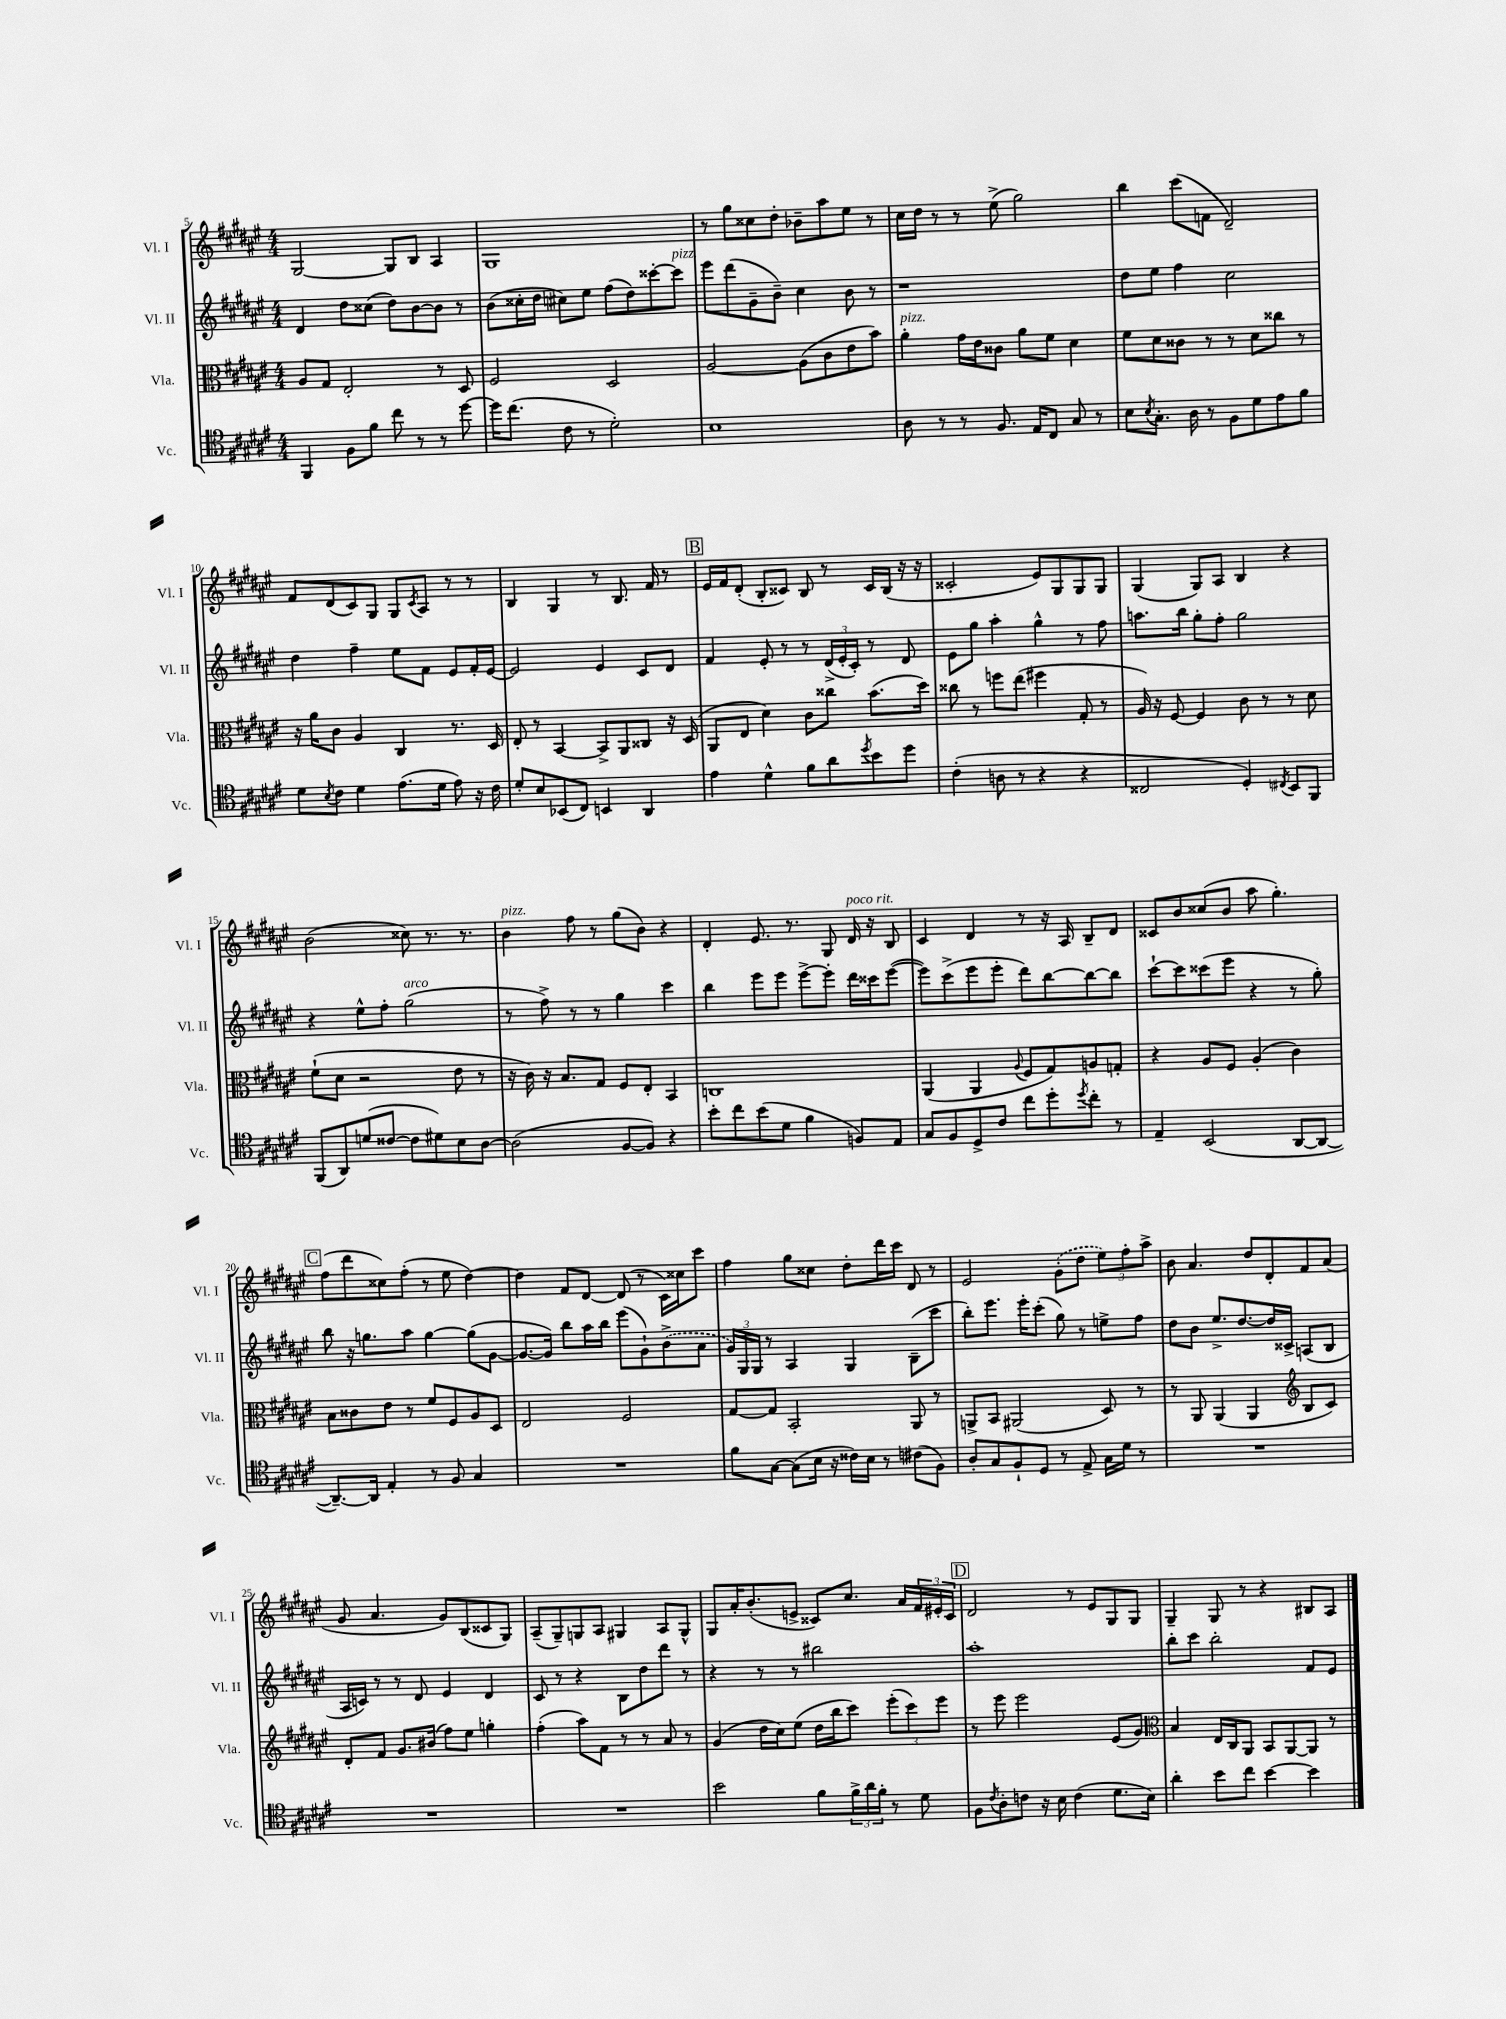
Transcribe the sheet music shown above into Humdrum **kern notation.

**kern	**kern	**kern	**kern
*part4	*part3	*part2	*part1
*staff4	*staff3	*staff2	*staff1
*I"Vc.	*I"Vla.	*I"Vl. II	*I"Vl. I
*I'Vc.	*I'Vla.	*I'Vl. II	*I'Vl. I
*clefC4	*clefC3	*clefG2	*clefG2
*k[f#c#g#d#a#e#]	*k[f#c#g#d#a#e#]	*k[f#c#g#d#a#e#]	*k[f#c#g#d#a#e#]
*M4/4	*M4/4	*M4/4	*M4/4
=5	=5	=5	=5
4FF#/	8A#/L	4d#/	[2G#/
.	8G#/J	.	.
8F#\L	2E#'/	8dd#\L	.
8f#\J	.	(8cc##X\J	.
8cc#\	.	8dd#\L)	8G#/L]
8r	.	[8b\	8B/J
8r	8r	8b\J]	4A#/
[8dd#\	8D#/	8r	.
=6	=6	=6	=6
16dd#\KL]	2F#/	(8b\L	1G#
(8.cc#\J	.	.	.
.	.	16cc##X'\L	.
.	.	16dd#\JJ	.
8c#\	.	8cc#X\L)	.
8r	.	8ee#\J	.
2d#'\)	2D#/	(8ff#\L	.
.	.	8dd#\)	.
.	.	[8ccc##X'\	.
!	!	!LO:TX:a:i:t=pizz.	!
.	.	8ccc##\J]	.
=7	=7	=7	=7
1B	[2A#/	8eee#\L	8r
.	.	(8ddd#\	8gg#\L
.	.	8g#~\	8cc##X\
.	.	8b~\J)	8dd#'\J
.	(8A#\L]	4cc#\	8b-X~\L
.	8c#\	.	8aa#\
.	8e#\	8b\	8ee#\J
.	8b\J)	8r	8r
=8	=8	=8	=8
!	!LO:TX:a:i:t=pizz.	!	!
8A#\	4a#'\	1r	16cc#\LL
.	.	.	16dd#\JJ
8r	.	.	8r
8r	16g#\LL	.	8r
.	16e#\J	.	.
8.F#/	8c##X\J	.	(8ee#^\
.	8a#\L	.	2gg#\)
16E#/KL	.	.	.
8C#/J	8f#\J	.	.
8G#/	4d#\	.	.
8r	.	.	.
=9	=9	=9	=9
8B\L	8f#\L	8dd#\L	4bb\
8qB/	.	.	.
8.G#'\J	8d#\	8ee#\J	.
.	8c##X\J	4ff#\	(8ccc#\L
16A#\	.	.	.
8r	8r	.	8fn\J
8F#\L	8r	2cc#\	2d#~/)
8d#\	8d#\L	.	.
8e#\	8cc##X\J	.	.
8f#\J	8r	.	.
!!LO:LB:g=z
=10	=10	=10	=10
8d#\L	16r	4dd#\	8f#/L
.	16a#\KL	.	.
8qB/	.	.	.
8c#\J	8c#\J	.	(8d#/
4d#\	4A#/	4ff#~\	8c#/)
.	.	.	8G#/J
(8.e#\L	4C#/	8ee#\L	8G#/L
.	.	.	8qc#/
.	.	8f#\J	8A#/J
16d#\Jk	.	.	.
8e#\)	8.r	8e#/L	8r
16r	.	16f#'/L	8r
16c#\	16D#/	[16e#/JJ	.
=11	=11	=11	=11
8d#'/L	8E#'/	2e#/]	4B/
8B/	8r	.	.
(8BB-X/	[4BB/	.	4G#/
8C#/J)	.	.	.
4BBn/	8BB^/L]	4e#/	8r
.	8AA#/	.	8.B/
4AA#/	8C##X/J	8c#/L	.
.	.	.	16f#/
.	16r	8d#/J	8r
.	(16D#/	.	.
!!LO:REH:place=s1:t=B
=12	=12	=12	=12
4e#\	8AA#/L	4f#/	16e#/LL
.	.	.	16f#/J
.	8E#/J	.	(8d#'/J
4d#^^\	4d#\)	8e#'/	8B'/L
.	.	8r	8c##X/J)
8f#\L	8c#\L	8r	8B/
8a#\	8cc##X\J	(24d#^/LL	8r
.	.	24e#'/	.
.	.	24c#'/JJ)	.
8qdd#/	.	.	.
8b\	(8.b\L	8r	16c##/LL
.	.	.	(16B/JJ
8dd#\J	.	8d#/	16r
.	16dd#\Jk)	.	16r
=13	=13	=13	=13
(4c#'\	8cc##X\	8e#\L	2c##X'/
.	8r	8gg#\J	.
8An\	8ffn\L	4aa#'\	.
8r	(8ee#\J	.	.
4r	4ff#X\	4gg#^^\	8e#/L)
.	.	.	8G#/
4r	8G#'/	8r	8G#/
.	8r	8ff#\	8G#/J
=14	=14	=14	=14
2C##X/	16A#/)	8.aan\L	(4G#/
.	16r	.	.
.	[8F#/	.	.
.	.	16bb\Jk	.
.	4F#/]	8gg#'\L	8G#/L)
.	.	8ff#'\J	8A#/J
4D#'/)	8c#\	2gg#\	4B/
.	8r	.	.
8qC#X/	.	.	.
8BB/L	8r	.	4r
8FF#/J	8d#\	.	.
!!LO:LB:g=z
=15	=15	=15	=15
(8FF#/L	(8f#`\L	4r	(2b\
8AA#/)	8d#\J	.	.
(8dn/	2r	8ee#^^\L	.
[8c##X/J	.	8ff#'\J	.
!	!	!LO:TX:a:i:t=arco	!
8c##\L]	.	(2gg#\	8cc##X\)
8d#X\)	.	.	8.r
8B\	8e#\	.	.
.	.	.	8.r
[8A#\J	8r	.	.
=16	=16	=16	=16
!	!	!	!LO:TX:a:i:t=pizz.
(2A#\]	16r	8r	4b\
.	16c#\)	.	.
.	16r	8ff#^\)	.
.	8.B/L	.	.
.	.	8r	8ff#\
.	8G#/J	8r	8r
[8F#/L	8F#/L	4gg#\	(8gg#\L
8F#/J])	8E#'/J	.	8b\J)
4r	4BB/	4ccc#\	4r
=17	=17	=17	=17
8b'\L	1Cn	4bb\	4d#'/
8cc#\	.	.	.
(8b\	.	8eee#\L	8.e#/
8d#\J	.	8eee#\J	.
.	.	.	8.r
4f#\	.	[8eee#^\L	.
.	.	8eee#'\J]	8G#/
!	!	!	!LO:TX:a:i:t=poco rit.
8Fn/L)	.	16ddd#\LL	16d#/
.	.	16ccc##X\J	16r
8E#/J	.	([8eee#\J	8B/
=18	=18	=18	=18
8G#/L	(4AA#/	8eee#\L])	4c#/
8F#/	.	(8ccc#^\	.
8D#^/	4AA#/	8eee#\	4d#/
8c#/J	.	8eee#'\J	.
.	8qqA#/	.	.
8cc#\L	8F#/L	8ddd#\L)	8r
8dd#'\	8G#/)	[8bb\	16r
.	.	.	16A#/
8qdd#/	.	.	.
8cc#'\J	8An/	8bb\_	8B~/L
8r	8Gn'/J	8bb\J]	8d#/J
=19	=19	=19	=19
4E#~/	4r	[8ccc#`\L	8c##X/L
.	.	8ccc#\]	8b/
(2BB/	8A#/L	(8ccc##X\	(8cc##X/
.	8F#/J	8eee#\J	8b/J
.	(4A#'/	4r	8aa#\
.	.	.	4.gg#'\)
[8AA#/L	4c#\)	8r	.
8AA#/J_	.	8gg#'\)	.
!!LO:LB:g=z
!!LO:REH:place=s1:t=C
=20	=20	=20	=20
8.AA#~/L_)	8B\L	8bb\	(8ff#\L
.	8c##X\	16r	8ddd#\
16AA#/Jk]	.	8.ggn\L	.
4E#'/	8e#\J	.	8cc##X\)
.	8r	8aa#\J	(8ff#'\J
8r	8f#/L	[4gg\	8r
8F#/	8F#/	.	8ee#\
4G#/	8A#/	(8gg\L]	[4dd#\)
.	8D#/J	[8g#\J	.
=21	=21	=21	=21
1r	2E#/	8.g#/L_	4dd#\]
.	.	16g#/Jk])	.
.	.	8bb\L	8f#/L
.	.	16aa#\L	[8d#/J
.	.	16bb\JJ	.
.	2F#/	(8eee#\L	(8d#/]
.	.	8g#`\)	8r
.	.	(8b^\	16c#\LL)
.	.	.	16cc##X\J
.	.	8a#\J	8ccc#\J
=22	=22	=22	=22
8f#\L	[8G#/L	24g#/LL)	4ff#\
.	.	24G#/	.
.	.	24G#/JJ	.
[8G#\J	8G#/J]	8r	.
(8G#\L]	2BB'/	4A#/	8gg#\L
16B\Jk	.	.	8cc##X\J
16r	.	.	.
16c##X\LL)	.	4G#/	8dd#'\L
16B\JJ	.	.	.
8r	.	.	16ddd#\L
.	.	.	16ccc#\JJ
(8c#X\L	8AA#/	(8B~\L	8d#/
8F#\J)	8r	8ccc#\J	8r
=23	=23	=23	=23
8A#'/L	8AAn^/L	8bb'\L)	2e#/
8G#/	8BB/J	8.eee#\J	.
8F#`/	(2AA#X/	.	.
.	.	16eee#'\KL	.
8D#/J	.	(8ccc#'\J	.
8r	.	8gg#\)	(8g#'\L
8E#^/	.	8r	8dd#\J
16G#\LL	8D#/)	8een^\L	12ee#\L)
16d#\JJ	.	.	.
.	.	.	12ff#'\
8r	8r	8ff#\J	.
.	.	.	12aa#^\J
=24	=24	=24	=24
1r	8r	8dd#\L	8b\
.	8AA#/	8b\J	4.a#/
.	(4AA#/	8.ee#^/L	.
.	.	[8.dd#/	.
.	4AA#/	.	8dd#/L
.	.	16dd#/L]	8d#'/
.	.	16c##X^/JJ	.
*	*clefG2	*	*
.	8B/L	(8An/L	8f#/
.	8c#/J)	8B/J	(8a#/J
!!LO:LB:g=z
=25	=25	=25	=25
1r	8d#'/L	16A#/LL	8g#/
.	.	16cn/JJ)	.
.	8f#/J	8r	4.a#/
.	8.g#/L	8r	.
.	.	8d#/	.
.	(16b#X/Jk	.	.
.	8ff#\L)	4e#/	8g#/L)
.	8ee#\J	.	(8B/
.	4ggn'\	4d#/	8c##X/
.	.	.	8G#/J)
=26	=26	=26	=26
1r	(4ff#'\	8c#/	(8A#~/L
.	.	8r	8G#~/)
.	8aa#\L)	4r	8Gn/
.	8f#\J	.	8A#/J
.	8r	8B\L	4G#X/
.	8r	8dd#\	.
.	8a#/	8ddd#\J	8A#/L
.	8r	8r	8G#^^/J
=27	=27	=27	=27
2b\	(4g#/	4r	8G#/L
.	.	.	16a#'/K
.	.	.	(8.b'/
.	16dd#\LL	8r	.
.	16cc#\J)	.	.
.	(8ee#\J	8r	8en^/J
8f#\L	16dd#\LL	2bb#X\	8c##X/L)
.	16bb\J	.	.
24f#^\L	8ccc#\J)	.	8.cc#/J
24a#\	.	.	.
24f#'\JJ	.	.	.
8r	(12eee#'\L	.	.
.	.	.	16a#/LL
.	12ccc#\)	.	.
8d#\	.	.	24f#/
.	12eee#\J	.	24e#X'/
.	.	.	24c##/JJ
!!LO:REH:place=s1:t=D
=28	=28	=28	=28
8F#\L	8r	1aa#'	2d#/
8qc#/	.	.	.
8A#'\	8eee#\	.	.
8cn\J	2eee#\	.	.
16r	.	.	.
16B\	.	.	.
(4c\	.	.	8r
.	.	.	8e#/L
8.d#\L	(8e#/L	.	8G#/
.	8g#/J)	.	8G#/J
16B\Jk)	.	.	.
=29	=29	=29	=29
*	*clefC3	*	*
4a#'\	4B/	8bb'\L	4G#~/
.	.	8ccc#\J	.
8b\L	16E#/LL	2bb'\	8G#/
.	16C#/J	.	.
8cc#\J	8AA#/J	.	8r
[4b\	8BB/L	.	4r
.	[8AA#/	.	.
4b\]	8AA#/J]	8f#/L	8B#X/L
.	8r	8e#/J	8A#/J
==	==	==	==
*-	*-	*-	*-
